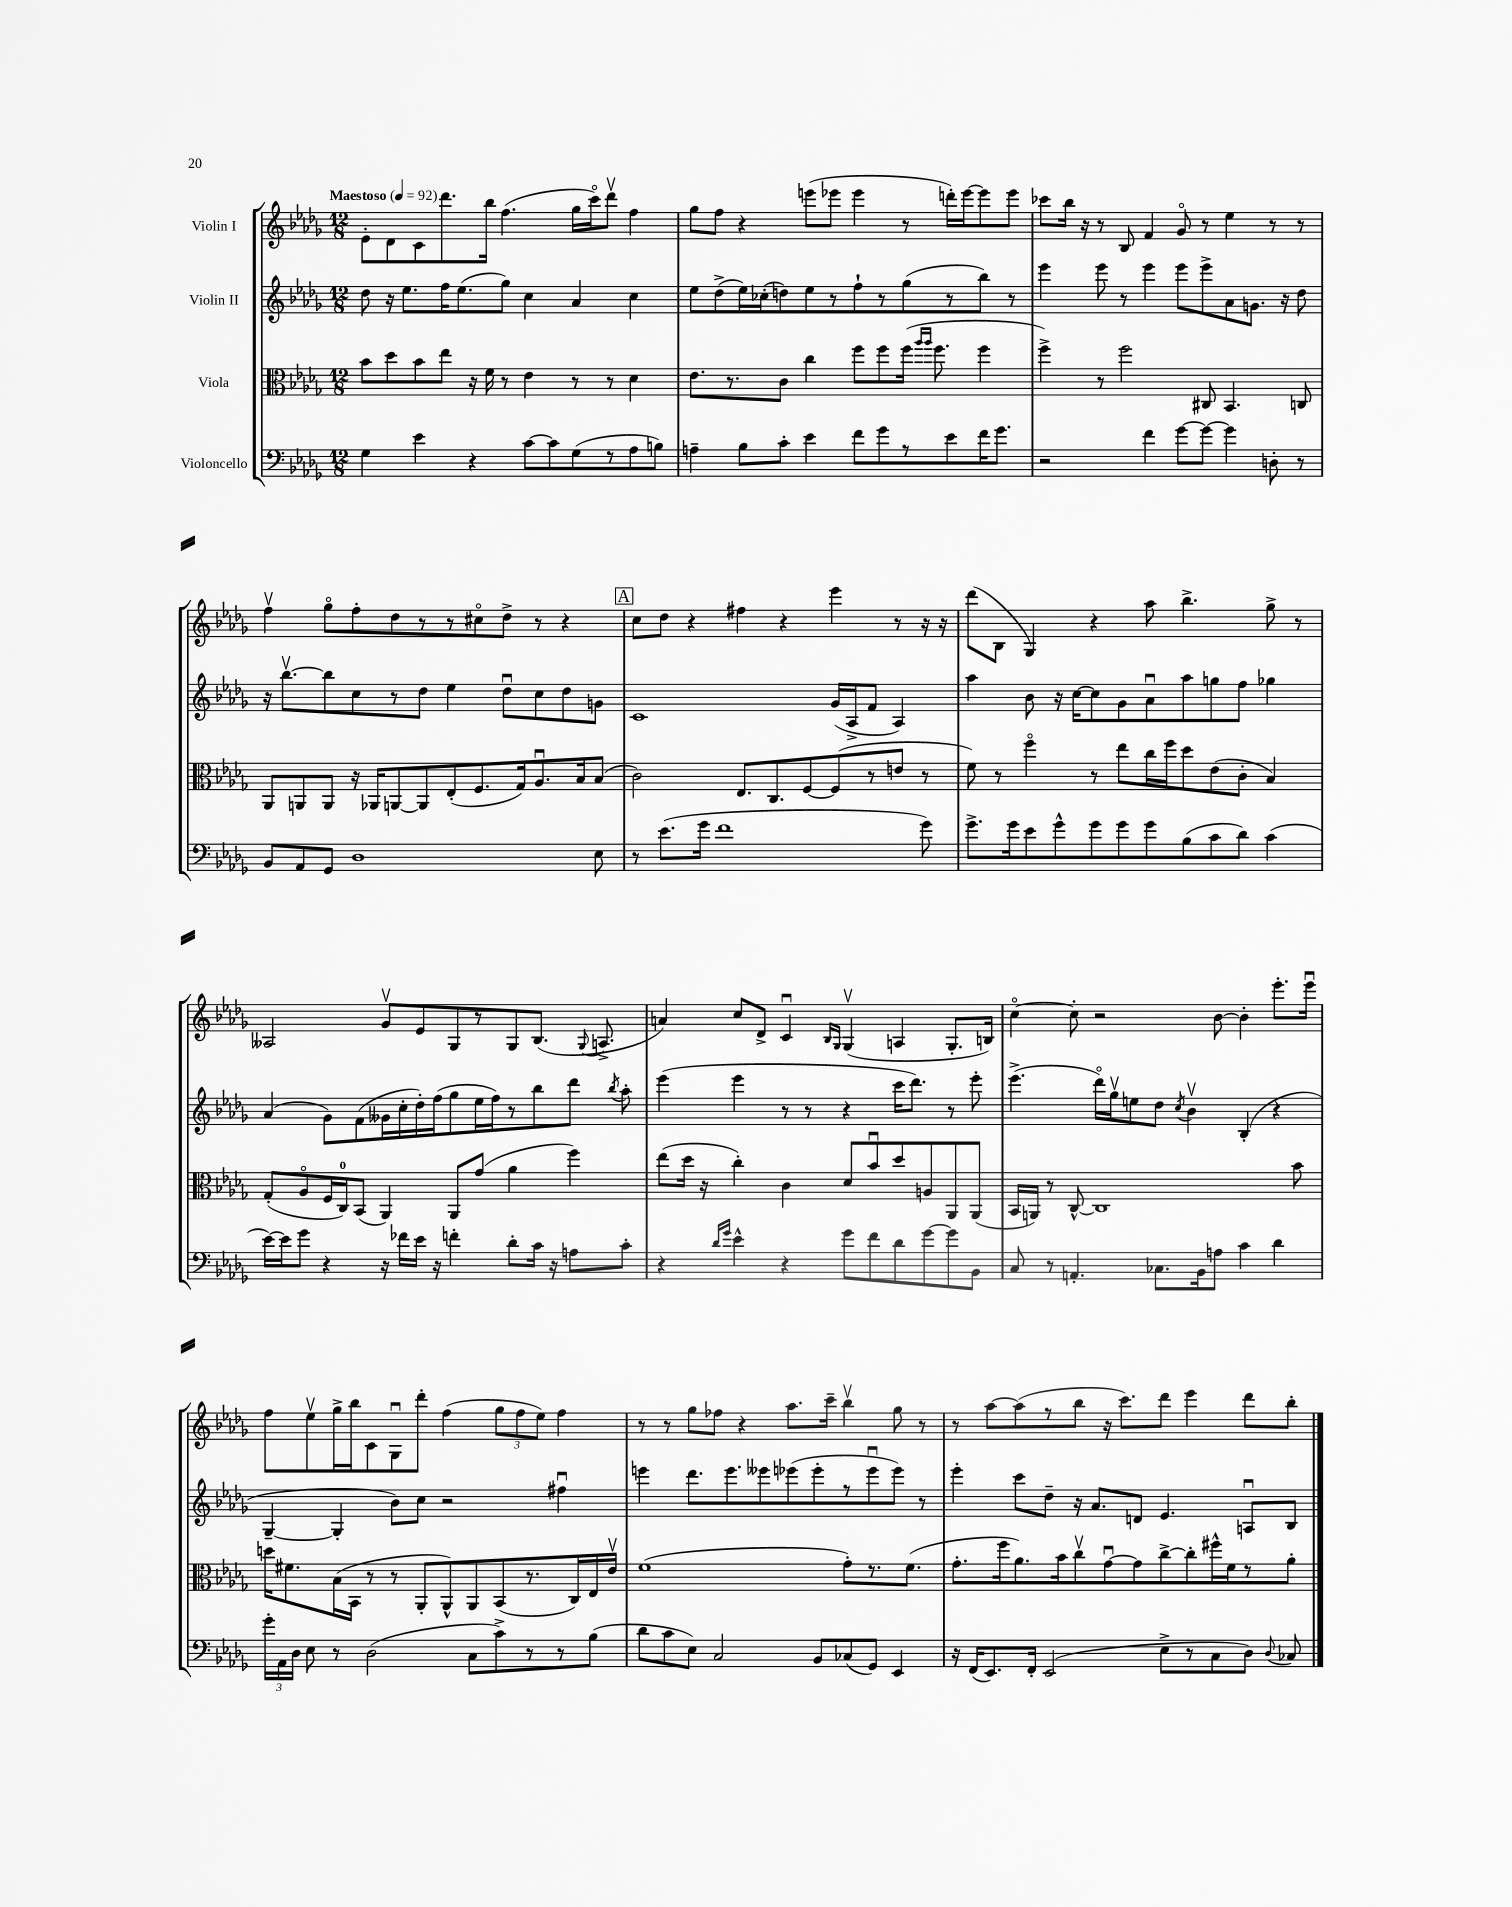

**kern	**kern	**kern	**kern
*part4	*part3	*part2	*part1
*staff4	*staff3	*staff2	*staff1
*I"Violoncello	*I"Viola	*I"Violin II	*I"Violin I
*clefF4	*clefC3	*clefG2	*clefG2
*k[b-e-a-d-g-]	*k[b-e-a-d-g-]	*k[b-e-a-d-g-]	*k[b-e-a-d-g-]
*M12/8	*M12/8	*M12/8	*M12/8
*MM92	*MM92	*MM92	*MM92
=1	=1	=1	=1
!	!	!	!LO:TX:a:B:t=Maestoso
4G-\	8b-\L	8dd-\	8e-'\L
.	8dd-\	16r	8d-\
.	.	8.ee-\L	.
4e-\	8b-\	.	8c\
.	8ee-\J	16ff\K	8.ddd-\
.	.	(8.ee-\	.
4r	16r	.	.
.	16f\	.	16bb-\Jk
.	8r	8gg-\J)	(4.ff\
[8c\L	4e-\	4cc\	.
8c\]	.	.	.
(8G-\	8r	4a-/	16gg-\LL
.	.	.	16ccc\J)
8r	8r	.	8ddd-v\J
8A-\	4d-\	4cc\	4ff\
8Bn\J)	.	.	.
=2	=2	=2	=2
4An~\	8.e-\L	8ee-\L	8gg-\L
.	.	(8dd-^\	8ff\J
.	8.r	.	.
8B-\L	.	16ee-\L)	4r
.	.	(16cc-X'\J	.
8c'\J	8c\J	8ddn\)	.
4e-\	4cc\	8ee-\	(8eeen\L
.	.	8r	8eee-X\J
8f\L	8ff\L	8ff`\	4eee-\
8g-\	8ff\	8r	.
8r	(16ff\Jk	(8gg-\	8r
.	16qqaa-/LL	.	.
.	16qqaa-/JJ	.	.
.	8.ff\	.	.
8e-\	.	8r	16dddn'\LL)
.	.	.	[16eee-\J
16f\K	4ff\	8bb-\J)	8eee-\]
8.g-\J	.	.	.
.	.	8r	8eee-\J
=3	=3	=3	=3
2r	4ff^\)	4eee-\	8ccc-X\L
.	.	.	16bb-\Jk
.	.	.	16r
.	8r	8eee-\	8r
.	2ff\	8r	8B-/
4f\	.	4eee-\	4f/
[8g-\L	.	8eee-\L	8g-/
8g-\J_	8C#X/	8eee-^\	8r
4g-\]	4.BB-/	8a-\	4ee-\
.	.	8.gn\J	.
8Dn'\	.	.	8r
.	.	16r	.
8r	8Cn/	8dd-\	8r
!!LO:LB:g=z
=4	=4	=4	=4
8BB-/L	8AA-/L	16r	4ffv\
.	.	[8.bb-v\L	.
8AA-/	8AAn/	.	.
8GG-/J	8AA/J	8bb-\]	8gg-\L
1D-	16r	8cc\	8ff'\
.	16AA-X/KL	.	.
.	[8AAn/	8r	8dd-\
.	8AA/]	8dd-\J	8r
.	(8E-'/	4ee-\	8r
.	8.F/	.	8cc#X\
.	.	8dd-u\L	8dd-^\J
.	16G-/k)	.	.
.	8.A-u/	8cc\	8r
.	.	8dd-\	4r
.	16B-/k	.	.
8E-\	(8B-/J	8gn\J	.
!!LO:REH:place=s1:t=A
=5	=5	=5	=5
8r	2c\)	1c	8cc\L
(8.e-\L	.	.	8dd-\J
.	.	.	4r
16g-\Jk	.	.	.
1f	.	.	.
.	8.E-/L	.	4ff#X\
.	8.C/	.	.
.	.	.	4r
.	[8F/	.	.
.	(8F/]	(16g-/LL	4eee-\
.	.	16A-^/J	.
.	8r	8f/J	.
.	8en/J	4A-/)	8r
8g-\)	8r	.	16r
.	.	.	16r
=6	=6	=6	=6
8.g-^\L	8f\)	4aa-\	(8ddd-\L
.	8r	.	8B-\J
16g-\k	.	.	.
8e-\	4ff\	8b-\	4G-/)
8g-^^\	.	16r	.
.	.	[16cc\KL	.
8g-\	8r	8cc\]	4r
8g-\	8ee-\L	8g-\	.
8g-\	16cc\L	8a-u\	8aa-\
.	16ff\J	.	.
(8B-\	8dd-\	8aa-\	4.bb-^\
8c\	(8e-\	8ggn\	.
8d-\J)	8c'\J	8ff\J	.
(4c\	4B-/)	4gg-X\	8gg-^\
.	.	.	8r
!!LO:LB:g=z
=7	=7	=7	=7
[16e-\LL)	(8G-'/L	(4a-/	2A--X/
16e-\J]	.	.	.
8g-\J	8A-/	.	.
4r	16F/L	8g-\L)	.
.	16C/J)	.	.
.	(8BB-/J	(8f\	.
16r	4AA-/)	16g--X\L	8g-v/L
16f-X\LL	.	16cc'\	.
16e-\JJ	.	16dd-'\)	8e-/
16r	.	(16ff\J	.
4fn'\	8AA-/L	8gg-\	8G-/
.	(8g-/J	16ee-\L	8r
.	.	16ff\J)	.
8d-'\L	4a-\	8r	8G-/
16c\Jk	.	8bb-\	(8.B-/J
16r	.	.	.
8An\L	4ff\)	8ddd-\J	.
.	.	.	8qqG-/
.	.	.	8.An^/
.	.	8qbb-/	.
8c'\J	.	8aa-'\	.
=8	=8	=8	=8
4r	(8ee-\L	(4eee-\	4an/)
.	16dd-\Jk	.	.
.	16r	.	.
16qqd-/LL	.	.	.
16qqg-/JJ	.	.	.
4e-^^\	4cc'\)	4eee-\	8cc/L
.	.	.	8d-^/J
4r	4c\	8r	4cu/
.	.	8r	.
.	.	.	16qqB-/LL
.	.	.	16qqG-/JJ
8g-\L	8d-/L	4r	(4G-v/
8f\	8b-u/	.	.
8d-\	8dd-/	16ccc\KL	4An/
.	.	8.ddd-\J)	.
[8g-\	8An/	.	.
8g-\]	8AA-/	8r	8.G-'/L
8BB-\J	(8AA-/J	8eee-'\	.
.	.	.	16Bn/Jk)
=9	=9	=9	=9
8C/	16BB-/LL	(4.eee-^\	[4cc\
.	16AAn/JJ)	.	.
8r	8r	.	.
4.AAn'/	[8C^^/	.	8cc'\]
.	1C]	16ddd-\LL)	2r
.	.	16gg-v\J	.
.	.	8een\	.
8.C-X\L	.	8dd-\J	.
.	.	8qcc/	.
.	.	4b-v\	.
16BB-\k	.	.	.
8An\J	.	.	[8b-\
4c\	.	(4B-'/	4b-'\]
4d-\	.	4r	8.eee-'\L
.	8b-\	.	.
.	.	.	16eee-u\Jk
!!LO:LB:g=z
=10	=10	=10	=10
24g-'\LL	16ddn\KL	[4G-~/	8ff\L
24AA-\	.	.	.
.	8.f#X\	.	.
24D-\JJ	.	.	.
8E-\	.	.	8ee-v\
8r	(16B-\L	4G-'/]	16gg-^\L
.	16BB-\JJ	.	16bb-\J
(2D-\	8r	.	8c\
.	8r	8b-\L)	8G-u\
.	8AA-'/L	8cc\J	8ddd-'\J
.	8AA-^^/)	2r	(4ff\
8C\L	8AA-/	.	.
8c^\)	(8BB-/	.	12gg-\L
.	.	.	12ff\
8r	8.r	.	.
.	.	.	12ee-\J)
8r	.	4ff#Xu\	4ff\
.	16C/L)	.	.
(8B-\J	16E-/	.	.
.	16e-v/JJ	.	.
=11	=11	=11	=11
8d-\L	(1f	4eeen\	8r
8c\	.	.	8r
8E-\J)	.	8.ddd-\L	8gg-\L
2C/	.	.	8ff-X\J
.	.	8.eee\	.
.	.	.	4r
.	.	8eee--X\	.
.	.	(8eee-X\	8.aa-\L
8BB-/L	.	8eee-'\	.
.	.	.	16ccc~\Jk
(8C-X/	8g-'\L)	8r	4bb-v\
8GG-/J)	8.r	8eee-u\	.
4EE-/	.	8eee-\J)	8gg-\
.	(8.f\J	.	.
.	.	8r	8r
=12	=12	=12	=12
16r	8.g-'\L	4eee-'\	8r
(16FF/KL	.	.	.
8.EE-/)	.	.	[8aa-\L
.	16ff\k	.	.
.	8.a-\)	8ccc\L	(8aa-\]
16FF'/Jk	.	.	.
(2EE-/	.	8dd-~\J	8r
.	16b-\k	.	.
.	8ccv\	16r	8bb-\J
.	.	8.a-/L	.
.	[8g-u\	.	16r
.	.	.	8.ccc\L)
.	8g-\]	8dn/J	.
8E-^\L	[8cc^\	4.e-/	8ddd-\J
8r	8cc'\]	.	4eee-\
8C\	16ff#X^^\L	.	.
.	16f\J	.	.
8D-\J)	8r	8Anu/L	8ddd-\L
8qqD-/	.	.	.
8C-X/	8a-'\J	8B-/J	8bb-'\J
==	==	==	==
*-	*-	*-	*-
